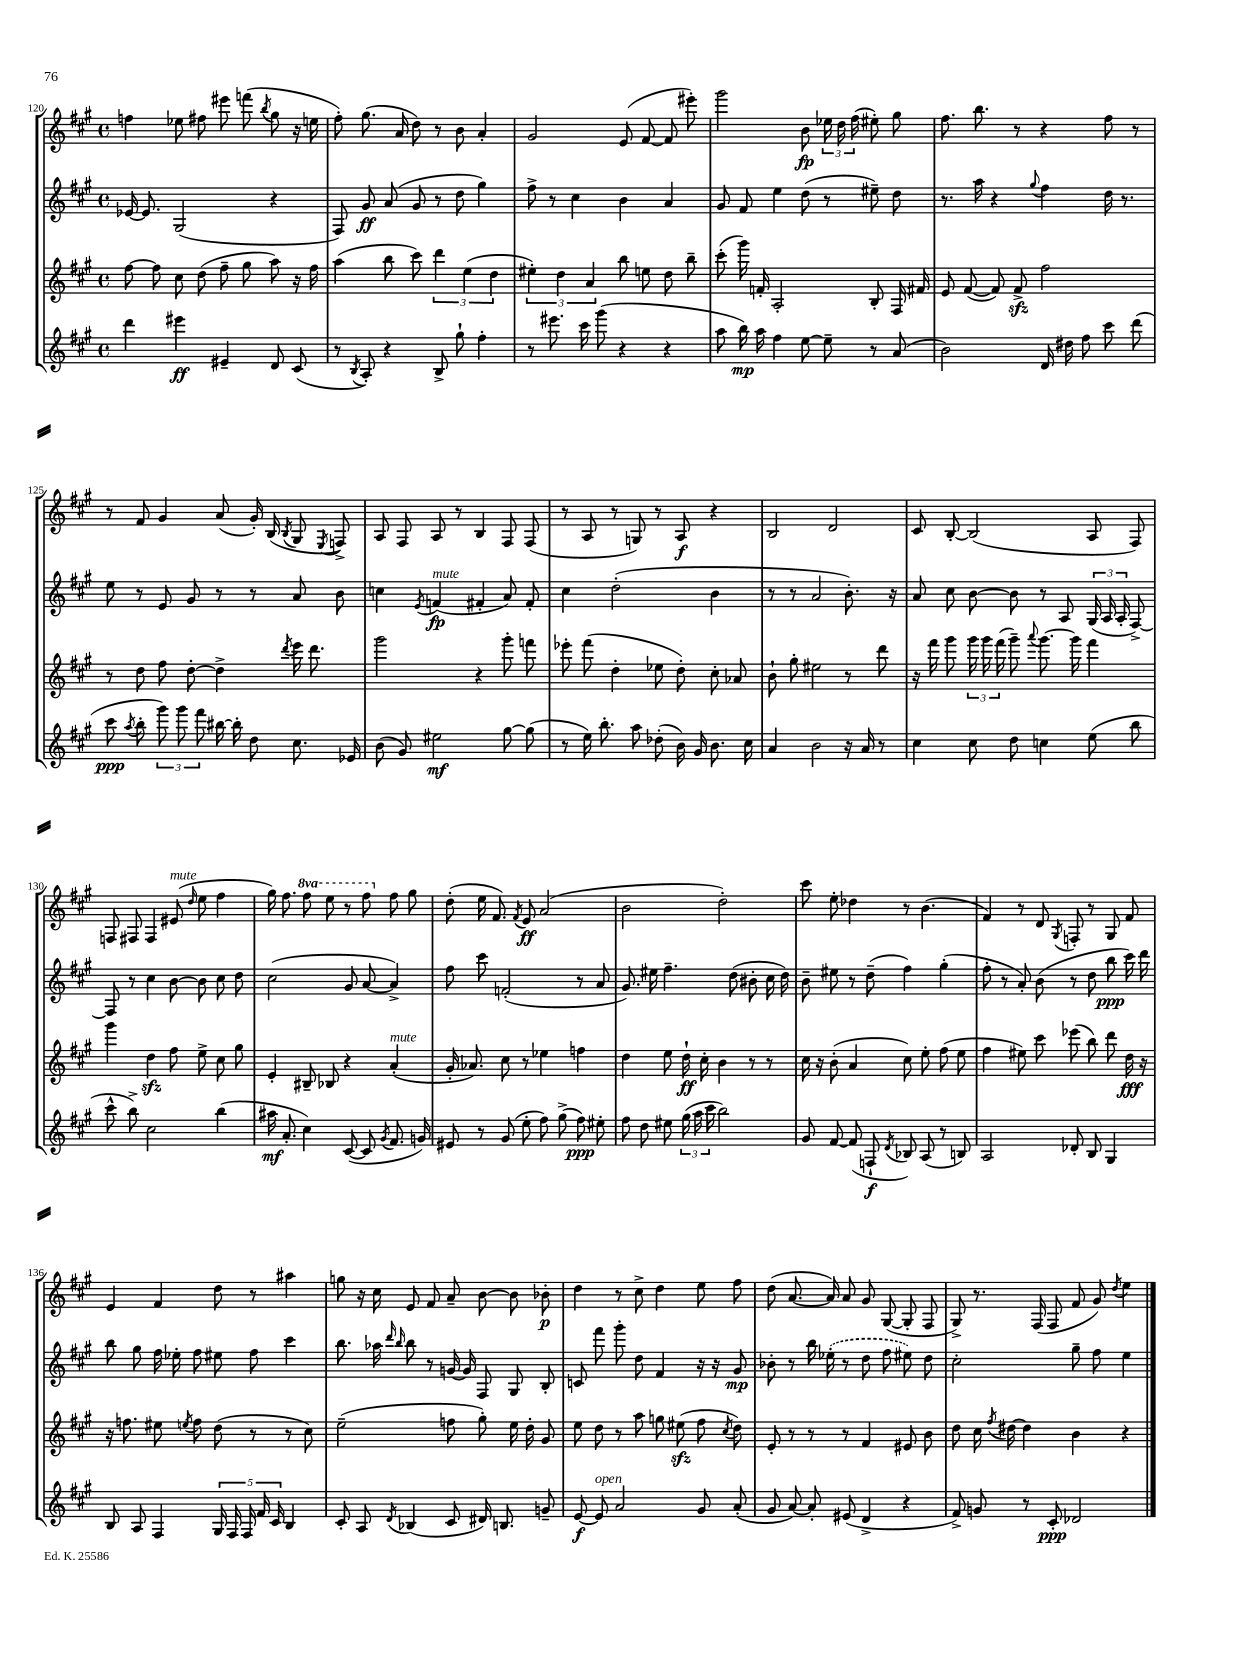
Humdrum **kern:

**kern	**kern	**kern	**kern
*staff4	*staff3	*staff2	*staff1
*clefG2	*clefG2	*clefG2	*clefG2
*k[f#c#g#]	*k[f#c#g#]	*k[f#c#g#]	*k[f#c#g#]
*M4/4	*M4/4	*M4/4	*M4/4
*met(c)	*met(c)	*met(c)	*met(c)
4ddd\	[8ff#\	[16e-/	4ff\
.	.	8.e-/]	.
.	8ff#\]	.	.
4eee#\	8cc#\	(2G#/	8ee-\
.	(8dd\	.	8ff#\
4e#~/	8ff#~\	.	8eee#\
.	8gg#\	.	(8fff\
.	.	.	8qbb/
8d/	8aa\)	4r	8gg#\
(8c#/	16r	.	16r
.	16ff#\	.	16ee\
=	=	=	=
8r	(4aa\	8F#/)	8ff#'\)
8qB/	.	.	.
8A'/)	.	8g#/	(8.gg#\
4r	8bb\	(8a/	.
.	.	.	16a/
.	8ccc#\)	8g#/	8dd\)
8B^/	6ddd\	8r	8r
8gg#`\	.	8dd\	8b\
.	(6ee\	.	.
4ff#'\	.	4gg#\)	4a'/
.	6dd\	.	.
=	=	=	=
8r	6ee#'\)	8ff#^\	2g#/
8.eee#\	.	8r	.
.	6dd\	.	.
.	.	4cc#\	.
16ccc#\	.	.	.
.	6a/	.	.
(8ggg#\	.	.	.
4r	8bb\	4b\	(8e/
.	8ee\	.	[8f#/
4r	8dd\	4a/	8f#/]
.	8bb~\	.	8eee#'\)
=	=	=	=
8aa\	(8ccc#'\	8g#/	2ggg#\
16bb\)	16ggg#\)	8f#/	.
16aa\	16f'/	.	.
4ff#\	2A'/	4ee\	.
[8ee\	.	(8dd\	8b\
8ee~\]	.	8r	24ee-\
.	.	.	24dd\
.	.	.	(24ff#\
8r	8B'/	8ee#~\)	8ee#'\)
(8a/	16F#/	8dd\	8gg#\
.	16f#/	.	.
=	=	=	=
2b\)	8e/	8.r	8.ff#\
.	([8f#/	.	.
.	.	16aa\	8.bb\
.	8f#/])	4r	.
.	8f#^/	.	8r
.	.	8qqgg#/	.
16d/	2ff#\	4ff#\	4r
16dd#\	.	.	.
8ff#\	.	.	.
8ccc#\	.	16dd\	8ff#\
.	.	8.r	.
(8ddd\	.	.	8r
=	=	=	=
8ccc#\	8r	8ee\	8r
8qaa/	.	.	.
8bb'\	8dd\	8r	8f#/
12ggg#\)	8ff#\	8e/	4g#/
12ggg#\	.	.	.
.	[8dd'\	8g#/	.
12fff#\	.	.	.
[16bb#\	4dd^\]	8r	(8a/
16bb#'\]	.	.	.
8dd\	.	8r	16g#'/)
.	.	.	(16B/
.	8qddd/	.	8qB/
8.cc#\	16eee\	8a/	8G#/
.	8.ddd\	.	.
.	.	.	8qE/
.	.	8b\	8F^/)
16e-/	.	.	.
=	=	=	=
(8b\	2ggg#\	4cc\	8A/
8g#/)	.	.	8F#/
.	.	8qe/	.
2ee#\	.	(4f/	8A/
.	.	.	8r
.	4r	4f#'/	4B/
[8gg#\	8ggg#'\	8a/)	8F#/
(8gg#\]	8fff\	8f#'/	(8F#/
=	=	=	=
8r	8eee-'\	4cc#\	8r
16ee\)	(8fff#\	.	8A/
8.bb'\	.	.	.
.	4dd'\	(2dd'\	8r
8aa\	.	.	8G/)
(8dd-'\	8ee-\	.	8r
16b\)	8dd'\)	.	8A/
16g#/	.	.	.
8.b\	8cc#'\	4b\	4r
.	8a-/	.	.
16cc#\	.	.	.
=	=	=	=
4a/	8b`\	8r	2B/
.	8gg#'\	8r	.
2b\	2ee#\	2a/	.
.	.	.	2d/
16r	8r	8.b'\)	.
16a/	.	.	.
8r	8ddd\	.	.
.	.	16r	.
=	=	=	=
4cc#\	16r	8a/	8c#/
.	16fff#\	.	.
.	8ggg#\	8cc#\	[8B'/
8cc#\	24ggg#\	[8b\	(2B/]
.	24ggg#\	.	.
.	(24fff#\	.	.
8dd\	8ggg#~\)	8b\]	.
.	8qqaaa/	.	.
4cc\	[8.ggg#\	8r	.
.	.	8A/	.
.	16ggg#\]	.	.
(8ee\	4fff#\	(24G#/	8A/
.	.	24A/	.
.	.	24A'/	.
8bb\	.	[8F#^/)	8F#/)
=	=	=	=
8ccc#^^\	4ggg#\	8F#/]	8F/
8bb^\)	.	8r	8F#/
2cc#\	4dd\	4cc#\	4F#/
.	8ff#\	[8b\	(8e#/
.	.	.	16qqdd/
.	8ee^\	8b\]	8ee\
(4bb\	8cc#\	8cc#\	4ff#\
.	8gg#\	8dd\	.
=	=	=	=
16aa#\	4e'/	(2cc#\	16gg#\)
8.a'/	.	.	8.ff#\
4cc#\)	8B#~/	.	8fff#\
.	8B-/	.	8eee\
([8c#/	4r	8g#/	8r
8c#/]	.	[8a/	8fff#\
8qg#/	.	.	.
8.f#/	(4a'/	4a^/])	8ff#\
.	.	.	8gg#\
16g/)	.	.	.
=	=	=	=
8e#/	16g#'/	8ff#\	(8dd'\
.	8.a-/)	.	.
8r	.	8ccc#\	16ee\
.	.	.	8.f#/)
(8g#/	8cc#\	(2f'/	.
.	.	.	8qf#/
8ee'\	8r	.	8e/
8ff#\)	4ee-\	.	(2a/
(8gg#^\	.	.	.
8ff#\)	4ff\	8r	.
8ee#'\	.	8a/	.
=	=	=	=
8ff#\	4dd\	8.g#/)	2b\
8dd\	.	.	.
.	.	16ee#\	.
8ee#\	8ee\	4.ff#~\	.
(24gg#\	16dd`\	.	.
24aa\	.	.	.
.	16cc#'\	.	.
24ccc#\	.	.	.
2bb\)	4b\	.	2dd'\)
.	.	(8dd\	.
.	8r	8b#'\	.
.	8r	16cc#\	.
.	.	16dd\)	.
=	=	=	=
8g#/	16cc#\	8b~\	8ccc#\
.	16r	.	.
[8f#/	(8b'\	8ee#\	8ee'\
(8f#/]	4a/	8r	4dd-\
8F`/	.	(8dd~\	.
8qd/	.	.	.
8B-/)	8cc#\)	4ff#\)	8r
(8A/	8ee'\	.	(4.b\
8r	(8ff#\	(4gg#'\	.
8B/)	8ee\	.	.
=	=	=	=
2A/	4ff#\	8ff#'\	4f#/)
.	.	8r	.
.	8ee#\)	8a'/)	8r
.	8ccc#\	(8b\	8d/
.	.	.	8qG#/
8d-'/	(8eee-\	8r	8F'/
8B/	8bb\)	8dd\	8r
4G#/	8ddd\	8bb\	8G#/
.	16dd\	16ccc#\)	8f#/
.	16r	16ddd\	.
=	=	=	=
8B/	16r	8bb\	4e/
.	8.ff\	.	.
8A/	.	8gg#\	.
4F#/	8ee#\	16ff#\	4f#/
.	.	16ee-'\	.
.	8qee/	.	.
.	8ff\	8ff#\	.
20G#/	(8dd\	8ee#\	8dd\
20F#/	.	.	.
20F#/	.	.	.
.	8r	8ff#\	8r
20f#/	.	.	.
20c#/	.	.	.
4B/	8r	4ccc#\	4aa#\
.	8cc#\)	.	.
=	=	=	=
8c#'/	(2ee~\	8.bb\	8gg\
8A/	.	.	16r
.	.	16aa-\	16cc#\
.	.	16qqddd/	.
8qd/	.	16qqbb/	.
(4B-/	.	8bb\	8e/
.	.	8r	8f#/
8c#/	8ff\	[16g/	8a~/
.	.	16g/]	.
16d#/)	8gg#'\)	8F#/	[8b\
8.B/	.	.	.
.	16ee\	8G#/	8b\]
.	16dd'\	.	.
8g~/	8g#/	8B'/	8b-'\
=	=	=	=
[8e/	8ee\	8c/	4dd\
8e/]	8dd\	8fff#\	.
2a/	8r	8ggg#'\	8r
.	8aa\	8dd\	8cc#^\
.	8gg\	4f#/	4dd\
.	(8ee#\	.	.
8g#/	8ff#\	16r	8ee\
.	.	16r	.
.	8qcc#/	.	.
(8a'/	8dd\)	8g#/	8ff#\
=	=	=	=
8g#/	8e'/	8b-'\	(8dd\
[8a/)	8r	8r	[8.a/
8a'/]	8r	16bb\	.
.	.	(16ee-'\	16a/])
(8e#/	8r	8r	8a/
4d^/	4f#/	8dd\	8g#/
.	.	8ff#\	([8G#/
4r	8e#/	8ee#\)	8G#'/]
.	8b\	8dd\	8F#/
=	=	=	=
8f#^/)	8dd\	2cc#'\	8G#^/)
8g/	16cc#\	.	8.r
.	8qff#/	.	.
.	[16dd#\	.	.
8r	4dd#\]	.	.
.	.	.	(16F#/
8c#'/	.	.	8F#/
2d-/	4b\	8gg#~\	8f#/
.	.	8ff#\	8g#/)
.	.	.	8qdd/
.	4r	4ee\	4ee\
==	==	==	==
*-	*-	*-	*-
